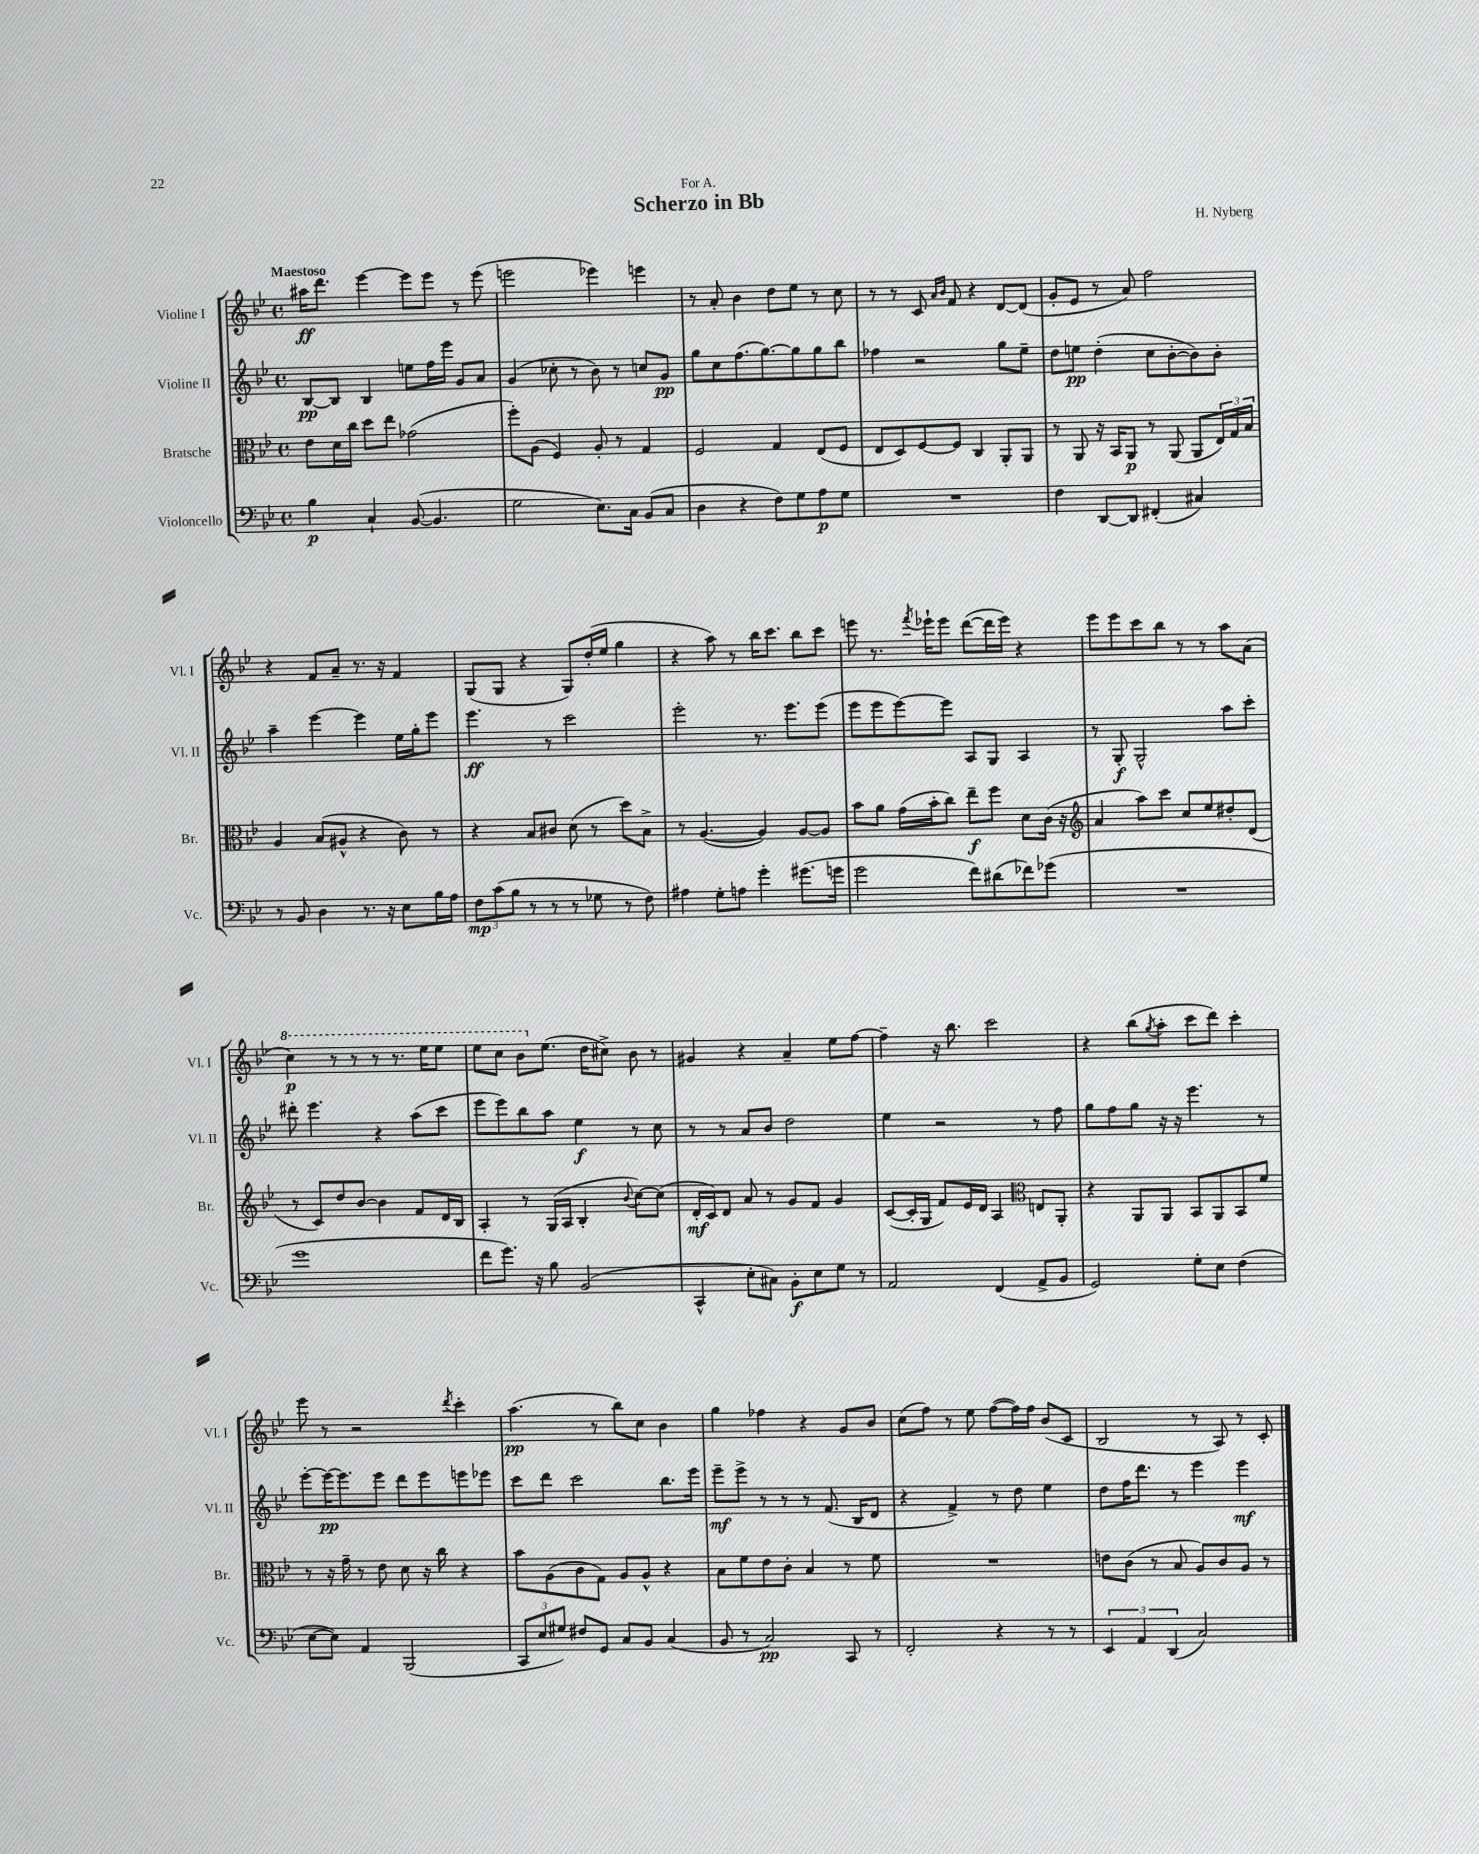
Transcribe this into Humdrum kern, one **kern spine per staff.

**kern	**kern	**kern	**kern
*staff4	*staff3	*staff2	*staff1
*clefF4	*clefC3	*clefG2	*clefG2
*k[b-e-]	*k[b-e-]	*k[b-e-]	*k[b-e-]
*M4/4	*M4/4	*M4/4	*M4/4
*met(c)	*met(c)	*met(c)	*met(c)
4B-	8e-	[8B-	16aa#
.	.	.	8.ddd
.	16d	8B-]	.
.	16cc	.	.
4C`	8dd	4B-	[4eee-
.	8ee-	.	.
([8BB-	(2g-	8ee	8eee-]
4.BB-]	.	16ff	8eee-
.	.	16eee-	.
.	.	8g	8r
.	.	8a	(8eee-
=	=	=	=
2G	8ff')	(4g	2eee
.	(8A	.	.
.	4F)	8cc-'	.
.	.	8r	.
8.E-)	8A'	8b-)	4eee-)
.	8r	8r	.
16C	.	.	.
(8BB-	4G	8cc	4eee
8C	.	8g	.
=	=	=	=
4D	2F	8gg	8r
.	.	8cc	8a'
4r	.	(8.ff	4b-
.	.	[8.gg)	.
8F)	4G	.	8dd
8G	.	8gg]	8ee-
8A	(8E-	8gg	8r
8G	8F	8bb-	8cc
=	=	=	=
1r	8E-	4ff-	8r
.	8D)	.	8r
.	[8F	2r	8c
.	.	.	16qqa
.	.	.	16qqb-
.	8F]	.	8f
.	4C	.	4r
.	8AA'	8gg	[8d
.	8AA	8ee-~	(8d]
=	=	=	=
4F	8r	8dd	8g'
.	8AA	8ee	8e-
[8DD	16r	(4dd'	8r
.	16BB-	.	.
8DD]	8AA	.	8a)
(4FF#'	8r	8cc	2ff
.	(8AA	[8b-'	.
4C#)	8AA	8b-])	.
.	24E-)	8b-'	.
.	24G	.	.
.	24B-	.	.
=	=	=	=
8r	4A	4aa~	4r
8BB-	.	.	.
4D	(8B-	[4eee-	8f
.	8A#^^	.	8a~
8.r	4r	4eee-]	8.r
16r	.	.	16r
8E-	8c)	16ee-	4f
.	.	16gg'	.
16B-	8r	8eee-	.
16A	.	.	.
=	=	=	=
12F	4r	4.eee-	(8G
(12c	.	.	.
.	.	.	8G
12B-	.	.	.
8r	8B-	.	4r
8r	8c#	8r	.
8r	(8d	2ccc	8G)
8G-	8r	.	(16dd'
.	.	.	16ee-
8r	8dd)	.	4gg
8F)	8B-^	.	.
=	=	=	=
4A#	8r	2eee-'	4r
.	([4.A	.	.
8G'	.	.	8aa)
8A	.	.	8r
4g'	4A])	8.r	16bb-
.	.	.	8.ccc
.	.	8.eee-	.
(8.g#	[8A	.	8bb-
.	8A]	(8eee-	8ccc
16g	.	.	.
=	=	=	=
2g	8b-	8eee-	8eee
.	8a	8eee-	8.r
.	(16g	[8eee-)	.
.	.	.	8qfff
.	16b-'	.	16eee-`
.	8cc)	8eee-]	8eee-
8f)	8ee-~	8A	([8ddd
(8d#	8ff	8G	16ddd]
.	.	.	16eee-)
8f-)	8d	4A	4r
(8g-	(16c	.	.
.	16r	.	.
=	=	=	=
*	*clefG2	*	*
1r	4a	8r	8eee-
.	.	8G'	8eee-
.	8aa)	2G^^	8ccc
.	8ccc	.	8bb-
.	8cc	.	8r
.	8ee-	.	8r
.	8dd#'	8aa	8aa
.	(8d	8ccc'	(8a
=	=	=	=
1g	8r	8ddd#'	4ccc)
.	8c)	4.eee-	.
.	8dd	.	8r
.	[8b-	.	8r
.	4b-]	4r	8r
.	.	.	8.r
.	8f	(8aa	.
.	.	.	16eee-
.	16d	8ccc	8eee-
.	16B-	.	.
=	=	=	=
8f	4A'	8eee-	8eee-
8.g)	.	8eee-)	8ccc
.	8r	8bb-	8bb-
16r	.	.	.
8B-	(16G	8aa	(8.ee-
.	16A	.	.
(2BB-	4B-'	4ee-	.
.	.	.	16dd
.	.	.	8cc#^)
.	8qqb-	.	.
.	[8cc)	8r	8b-
.	(8cc]	8cc	8r
=	=	=	=
4CC^^	16d'	8r	4g#
.	16c)	.	.
.	8d	8r	.
8E-'	8a	8a	4r
8C#)	8r	8b-	.
8BB-'	8g	2dd	4a~
8E-	8f	.	.
8G	4g	.	8ee-
8r	.	.	[8ff
=	=	=	=
2AA	([8c	4ee-	4ff~]
.	16c']	.	.
.	16G	.	.
.	8f)	2r	16r
.	.	.	8.bb-
.	16e-	.	.
.	16d	.	.
(4FF	4A	.	2ccc
*	*clefC3	*	*
8AA^	8E	8r	.
8BB-	8AA'	8ff	.
=	=	=	=
2GG)	4r	8gg	4r
.	.	8ff	.
.	8AA	8gg	(8bb-
.	.	.	8qgg
.	8AA	16r	8aa'
.	.	16r	.
8G'	8BB-	4.eee-	8ccc
8E-	8AA	.	8ddd)
(4F	8BB-	.	4ccc'
.	8f	8r	.
=	=	=	=
[8E-	8r	[8eee-'	8eee-
8E-])	16r	16eee-_	8r
.	16g~	8.eee-]	.
4AA	8r	.	2r
.	8e-	8eee-	.
(2BBB-	8d	8ddd	.
.	16r	8eee-	.
.	16cc	.	.
.	.	.	8qddd
.	4r	8eee	4ccc'
.	.	8eee-	.
=	=	=	=
12CC	8b-	8ccc	(4.aa
12E-	.	.	.
.	(8A	8ddd	.
12G#)	.	.	.
8F#	8c	2ccc	.
8GG	8G)	.	8r
8C	8A	.	8bb-)
8BB-	8A^^	.	8cc
(4C	4r	8.bb-	4b-
.	.	16eee-	.
=	=	=	=
8BB-	8B-	8eee-~	4gg
8r	8f	8eee-^	.
2C)	8e-	8r	4ff-
.	8c'	8r	.
.	4B-	8r	4r
.	.	(8.f	.
8CC	8r	.	8g
.	.	16B-	.
8r	8f	8d	8b-
=	=	=	=
2FF'	1r	4r	(8cc
.	.	.	8ff)
.	.	4f^)	8r
.	.	.	8ee-
4r	.	8r	([8ff
.	.	8dd	16ff])
.	.	.	16ff
8r	.	4ee-	(8b-
8r	.	.	8c
=	=	=	=
6EE-	8e	8dd	2B-
.	(8c	16ff	.
6AA	.	.	.
.	.	8.ddd	.
.	8r	.	.
(6DD	.	.	.
.	8B-	8r	.
2C)	8A)	4eee-	8r
.	8c	.	8A)
.	8A	4eee-	8r
.	8r	.	8c'
==	==	==	==
*-	*-	*-	*-
